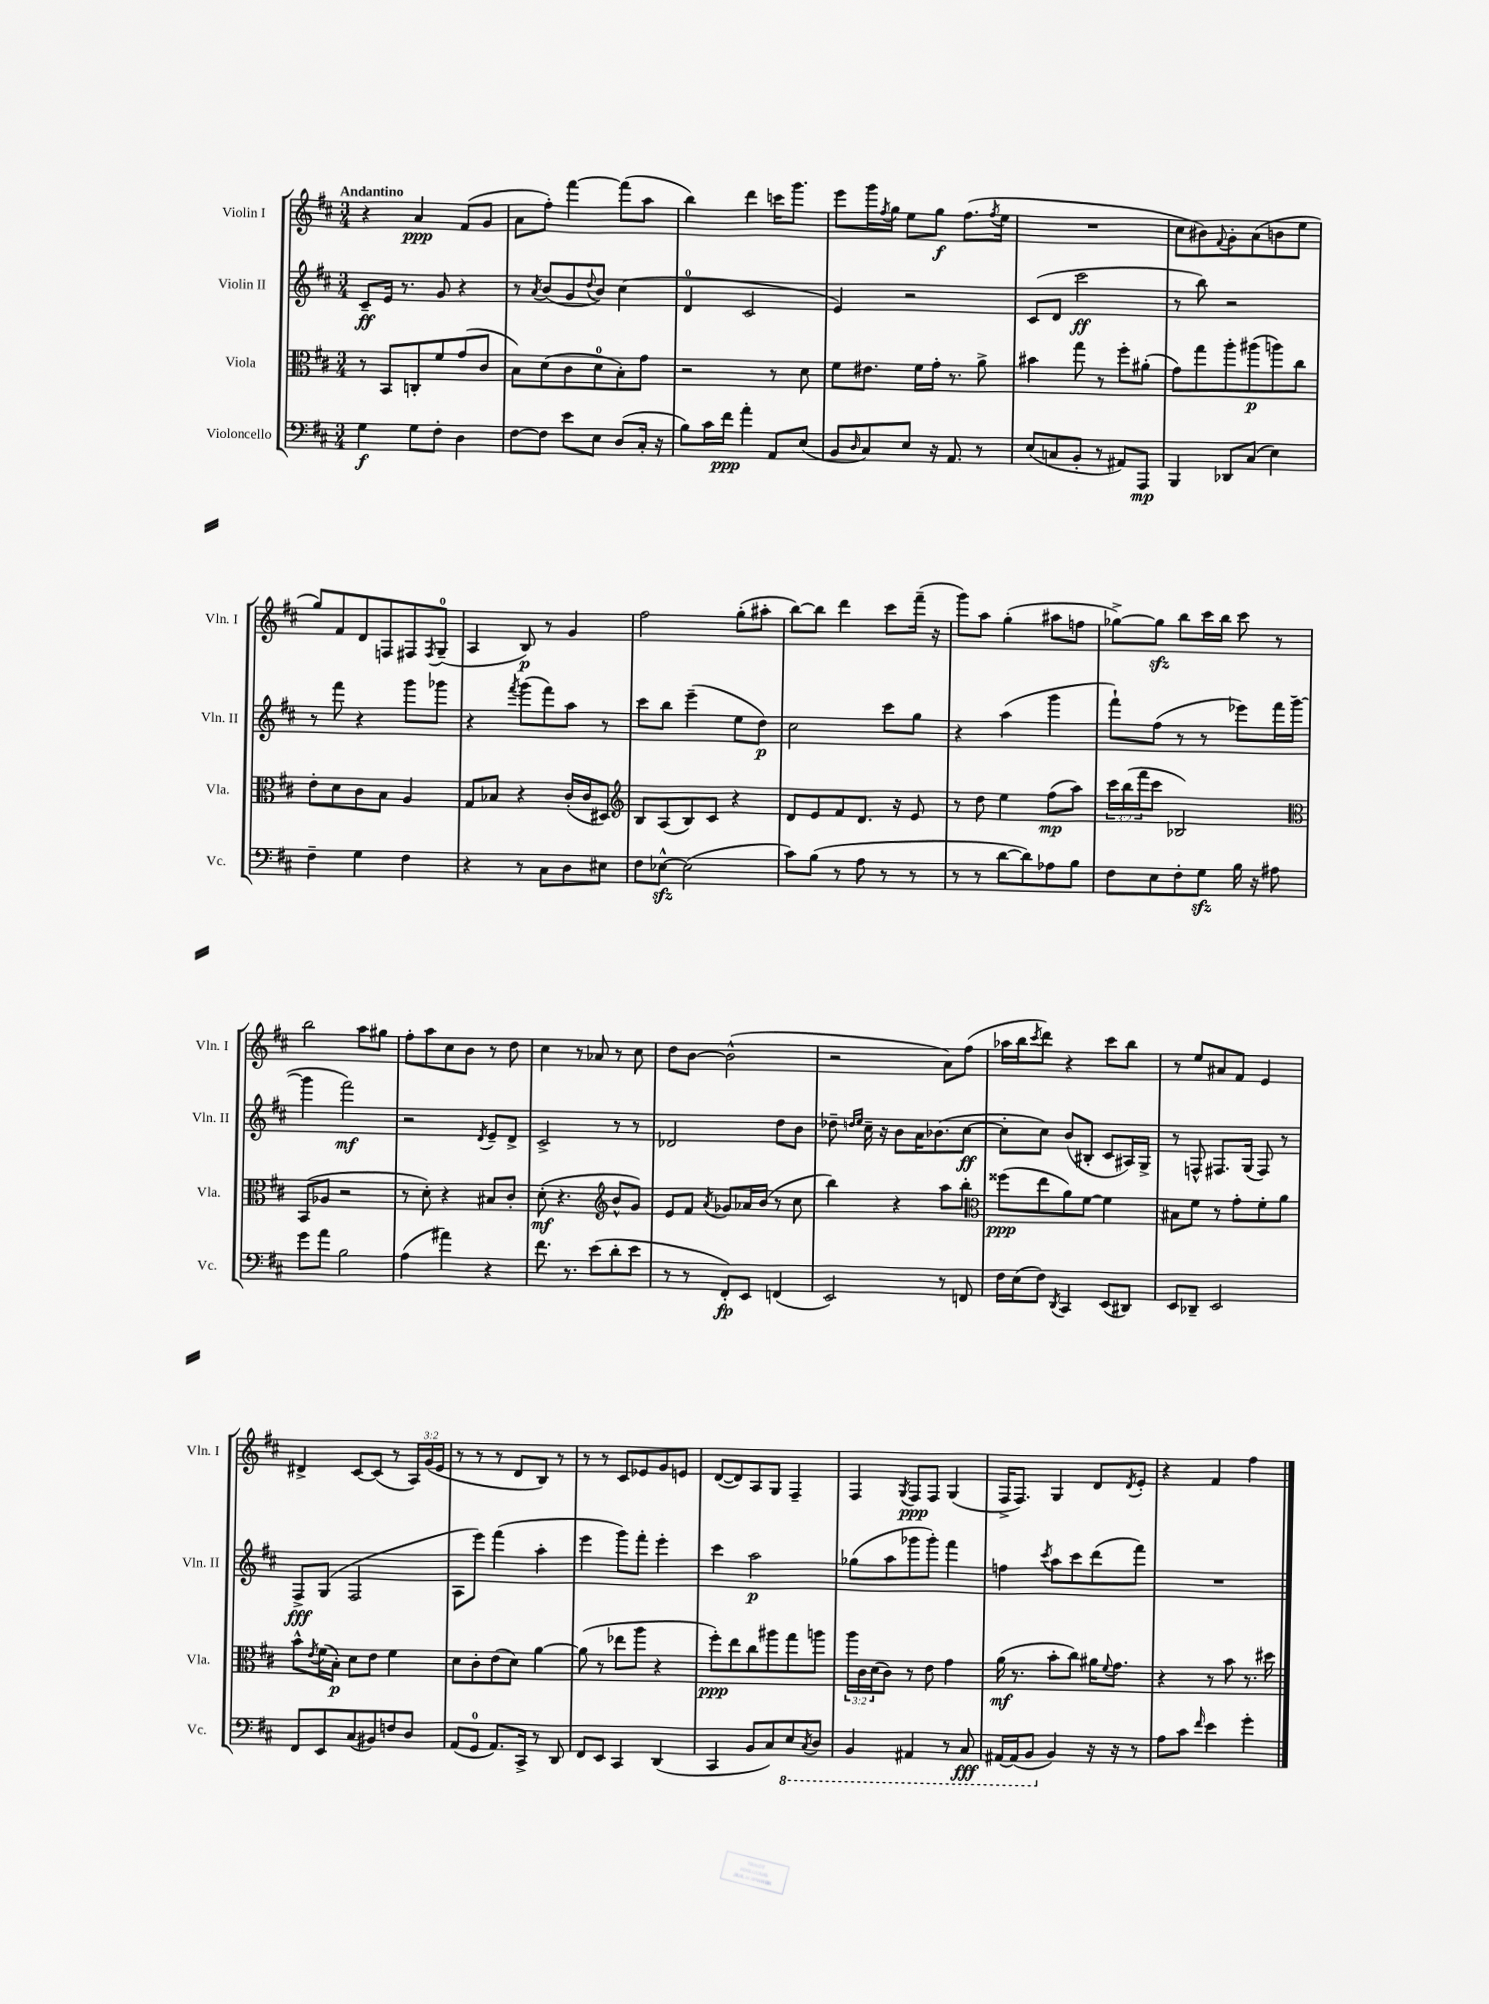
<<
\new StaffGroup <<
\new Staff = "s0" \with { instrumentName = "Violin I" shortInstrumentName = "Vln. I" } {
    \clef treble \key d \major \numericTimeSignature \time 3/4 \override Staff.TupletNumber.text = #tuplet-number::calc-fraction-text \tempo "Andantino"
    r4 a'4\ppp fis'8( g'8 |
    a'8 fis''8-.) fis'''4~ fis'''8( a''8 |
    b''4) d'''4 c'''16 g'''8. |
    e'''8 g'''16 \acciaccatura { fis''8 } g''16 e''8 g''8\f fis''8.( \acciaccatura { fis''8 } e''16 |
    R2. |
    cis''8 bis'8) \appoggiatura { fis'8 } g'8-. a'8( b'8 e''8 |
    g''8) fis'8 d'8 f8 fis8 \acciaccatura { fis8 } g8-0--( |
    a4 b8\p) r8 g'4 |
    fis''2 g''8-.( ais''8-. |
    b''8~) b''8 d'''4 cis'''8 fis'''16--( r16 |
    g'''8) a''8 g''4-.( ais''8 f''8 |
    ges''8~->) ges''8\sfz b''8 cis'''16 b''16 cis'''8 r8 |
    b''2 a''8 gis''8 |
    fis''8-. a''8 cis''8 b'8 r8 d''8 |
    cis''4 r8 aes'8 r8 cis''8 |
    d''8 b'8~ b'2-^( |
    r2 a'8) fis''8( |
    aes''16 b''16 \acciaccatura { cis'''8 } d'''8) r4 cis'''8 b''8 |
    r8 e''8 ais'8 fis'8 e'4 |
    dis'4-> cis'8~ cis'8( r8 \tuplet 3/2 { a16) g'16( e'16 } |
    r8 r8 r8 d'8 b8) r8 |
    r8 r8 cis'8 ees'8 g'8 e'8 |
    d'8~( d'8) a8 g8 fis4-- |
    fis4 \acciaccatura { g8 } fis8\ppp fis8 g4( |
    fis16-> fis8.) g4 d'8 \acciaccatura { d'8 } e'8-. |
    r4 fis'4 fis''4 \bar "|." |
}
\new Staff = "s1" \with { instrumentName = "Violin II" shortInstrumentName = "Vln. II" } {
    \clef treble \key d \major \numericTimeSignature \time 3/4
    cis'8--\ff e'16 r8. g'8 r4 |
    r8 \acciaccatura { a'8 } b'8( g'8 \appoggiatura { d''8 } b'8) cis''4( |
    d'4-0 cis'2 |
    e'4) r2 |
    cis'8( d'8 cis'''2\ff |
    r8 b''8) r2 |
    r8 fis'''8 r4 g'''8 ges'''8 |
    r4 \acciaccatura { fis'''8 } g'''8( fis'''8) a''8 r8 |
    cis'''8 b''8 e'''4--( e''8 d''8\p) |
    cis''2 cis'''8 g''8 |
    r4 a''4( g'''4 |
    fis'''8-!) fis''8( r8 r8 ees'''8) fis'''16 g'''16~( |
    g'''4 fis'''2\mf) |
    r2 \acciaccatura { d'8 } e'8-- d'8-> |
    cis'2-> r8 r8 |
    des'2 d''8 b'8 |
    des''8-- \grace { d''16 e''16 } cis''16-- r16 b'8 a'16 bes'8.( cis''8~\ff |
    cis''8-. cis''8) b'8( bis8-. cis'8 ais16) g16-> |
    r8 f8-^ fis8. g16( fis8) r8 |
    fis8->\fff g8( fis2 |
    a8 e'''8) fis'''4( a''4-. |
    e'''4 g'''8) fis'''8-. e'''4-. |
    cis'''4 a''2\p |
    ges''8( a''8 ges'''8 ges'''8-.) fis'''4 |
    f''4 \acciaccatura { cis'''8 } a''8 cis'''8 d'''8( fis'''8) |
    R2. \bar "|." |
}
\new Staff = "s2" \with { instrumentName = "Viola" shortInstrumentName = "Vla." } {
    \clef alto \key d \major \numericTimeSignature \time 3/4 \override Staff.TupletNumber.text = #tuplet-number::calc-fraction-text
    r8 b,8 c8-. fis'8 g'8( cis'8 |
    b8) d'8( cis'8 d'8-0 b8-.) g'8 |
    r2 r8 d'8 |
    fis'8 eis'8. fis'16 g'16-. r8. a'8-> |
    bis'4 g''8 r8 fis''8-. ais'8-.( |
    g'8) g''8 a''8-. ais''8\p( a''8) cis''8 |
    e'8-. d'8 cis'8 b8 a4 |
    g8 bes8 r4 cis'16-.( cis'16 dis8) |
    \clef treble b8 a8( b8) cis'8 r4 |
    d'8 e'8 fis'8 d'8. r16 e'8 |
    r8 d''8 e''4 fis''8\mp( a''8) |
    \tuplet 3/2 { cis'''16 b''16( fis'''16 } cis'''8 bes2) |
    \clef alto b,8( aes8 r2 |
    r8 d'8-.) r4 bis8 cis'8-. |
    d'8-.\mf( r4. \clef treble b'8-^ g'8) |
    e'8 fis'8 \acciaccatura { a'8 } ges'8 aes'16 b'16( r8 cis''8 |
    b''4) r4 a''8 b''8-. |
    \clef alto fisis''8\ppp( e''8 a'8) fis'8~ fis'4 |
    bis8 fis'8 r8 g'8-. fis'8-. a'8 |
    b'8-^ \acciaccatura { e'8 } fis'16( b16-.\p) d'8 e'8 fis'4 |
    d'8 cis'8-. e'8( d'8) a'4~ |
    a'8( r8 ees''8 a''8 r4 |
    fis''8-.\ppp) e''8 cis''8 ais''8 g''8 a''8 |
    \tuplet 3/2 { a''16 cis'16 d'16( } cis'8) r8 e'8 g'4 |
    a'16\mf( r8. b'8-. cis''8) ais'16 \appoggiatura { fis'8 } g'8. |
    r4 r8 b'8 r8. dis''16 \bar "|." |
}
\new Staff = "s3" \with { instrumentName = "Violoncello" shortInstrumentName = "Vc." } {
    \clef bass \key d \major \numericTimeSignature \time 3/4
    g4\f g8 fis8-. d4 |
    fis8~ fis8 e'8 e8 d8( cis16-. r16 |
    b8) cis'16 fis'16\ppp a'4-. a,8 e8( |
    b,8 \grace { d16 } cis8) e8 r16 a,8. r8 |
    e8( c8 b,8-. r8 ais,8) a,,8\mp |
    b,,4 des,8 cis8( e4) |
    fis4-- g4 fis4 |
    r4 r8 cis8 d8 eis8 |
    fis8 ees8~-^\sfz ees2( |
    cis'8) b8( r8 a8 r8 r8 |
    r8 r8 d'8~ d'8) aes8 b8 |
    fis8 e8 fis8-. g8\sfz b16 r16 ais8 |
    g'8 a'8 b2 |
    a4( ais'4) r4 |
    fis'8. r8. e'8( d'8-. e'8 |
    r8 r8 fis,8-.\fp) e,8 f,4( |
    e,2) r8 f,8 |
    fis16 e16( fis8) \acciaccatura { d,8 } cis,4 e,8( dis,8) |
    e,8 des,8-- e,2 |
    fis,8 e,8 cis8( bis,8) f8 d8 |
    a,8( g,8-0 a,8.) cis,16-> r8 d,8 |
    fis,8 e,8 cis,4 d,4( |
    cis,4 b,8 cis8) \ottava #-1 e,8 \acciaccatura { cis,8 } d,8 |
    b,,4 ais,,4 r8 cis,8\fff |
    ais,,16~ ais,,16( b,,8 \ottava #0 b,4) r16 r16 r8 |
    a8 cis'8 \grace { fis'16 } e'4 g'4-. \bar "|." |
}
>>
>>
\layout { \context { \Score \remove "Bar_number_engraver" } }
